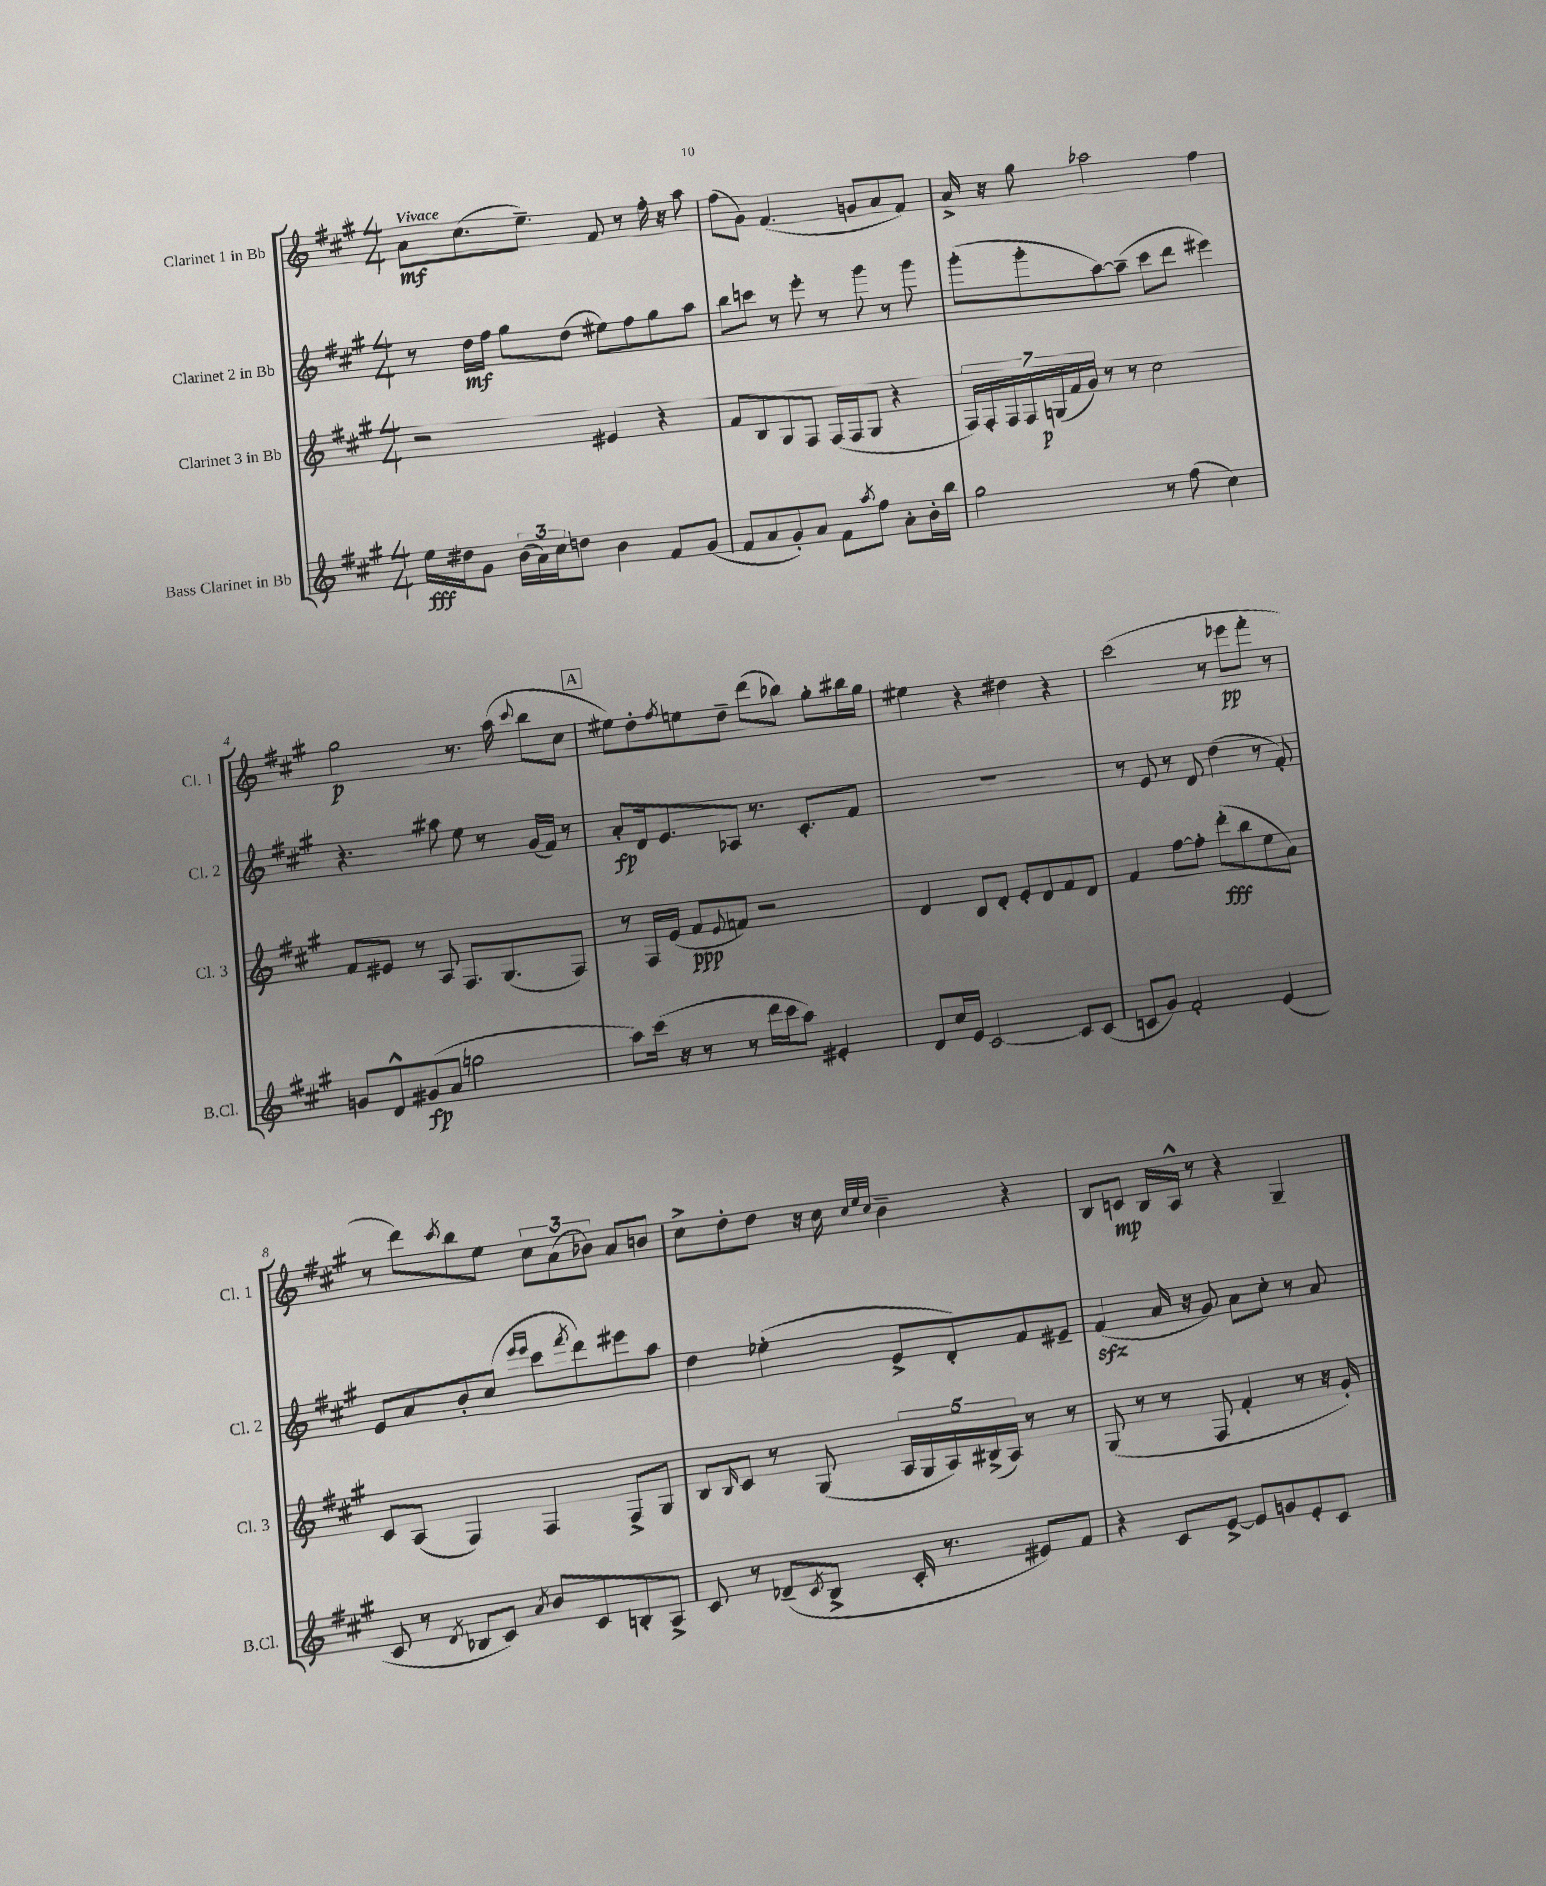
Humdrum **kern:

**kern	**kern	**kern	**kern
*staff4	*staff3	*staff2	*staff1
*clefG2	*clefG2	*clefG2	*clefG2
*k[f#c#g#]	*k[f#c#g#]	*k[f#c#g#]	*k[f#c#g#]
*M4/4	*M4/4	*M4/4	*M4/4
16ee	2r	8r	8a
16dd#	.	.	.
8g#	.	16dd	(8.cc#
.	.	16ff#	.
(24b	.	8gg#	.
24a)	.	.	.
.	.	.	8.ee~)
24cc#	.	.	.
8dd	.	(8dd	.
4b	4e#	8ee#)	8f#
.	.	8ff#	8r
8f#	4r	8gg#	16ff#'
.	.	.	16r
(8g#	.	8aa	8aa
=	=	=	=
8f#	8f#	8bb	(8ff#
8a	8B	8ccc	8g#)
8g#')	8G#	8r	(4.f#
8a	8F#	8eee'	.
8f#	(16F#	8r	.
.	16F#	.	.
8qaa	.	.	.
8ff#	8G#	8ggg#	8g
8a'	4r	8r	8a
16b'	.	8ggg#	8f#)
16bb	.	.	.
=	=	=	=
2gg#	28F#)	(8ggg#'	16a^
.	28F#'	.	.
.	.	.	16r
.	28F#	.	.
.	28F#	.	.
.	.	8ggg#'	8gg#
.	(28G	.	.
.	28f#	.	.
.	28g#)	.	.
.	8r	[8aa)	2aa-
.	8r	(8aa~]	.
8r	2cc#	8ccc#	.
(8ff#	.	8ddd	.
4cc#)	.	4eee#)	4ff#
=	=	=	=
8g	8f#	4.r	2gg#
8d^^	8e#	.	.
(8g#	8r	.	.
8a	8A	8aa#	.
2gg	8.F#	8ee	8.r
.	.	8r	.
.	(8.G#	.	(16aa
.	.	.	8qqccc#
.	.	(16g#	8bb
.	.	16f#)	.
.	8F#)	8r	8cc#
=	=	=	=
8aa)	8r	8a'	8ee#)
(16ccc#	16F#	16d	8dd'
16r	(16e	8.e	.
.	.	.	8qff#
8r	8f#	.	8ee
.	8qqe	.	.
8r	8f)	8A-	8dd~
16ddd	2r	8.r	(8ddd
16ccc#	.	.	.
8aa)	.	.	8bb-)
.	.	8.c#'	.
4e#'	.	.	8gg#'
.	.	8f#	16bb#
.	.	.	16gg#
=	=	=	=
8d	4d	1r	4ee#
16cc#	.	.	.
16e	.	.	.
[2c#	8B	.	4r
.	8d'	.	.
.	8e'	.	4dd#
.	8d	.	.
8c#]	8f#	.	4r
(8c#	8d	.	.
=	=	=	=
8c	4f#	8r	(2ccc#
8g#)	.	8e	.
2f#'	[8ff#	8r	.
.	8ff#']	8d	.
.	(8ddd'	(4dd	8r
.	8bb	.	8eee-
(4e	8ee	8r	8fff#'
.	8a)	8f#')	8r
=	=	=	=
8c#	8c#	8e	8r
8r	(8A	8a	8ddd)
8qd	.	.	8qccc#
8B-	4F#)	8b'	8bb
8c#)	.	(8cc#	8ee
.	.	16qqeee	.
8qa	.	16qqeee	.
8b	4F#	8ccc#	12cc#
.	.	.	(12a
.	.	8qfff#	.
8c#	.	8ddd)	.
.	.	.	12b-)
8B'	8F#^	8eee#	8a
8A^	8G#	8aa	8b
=	=	=	=
8c#	8B	4dd	8cc#^
.	16qqB	.	.
8r	8c#	.	8dd'
(8d-~	8r	(4ee-'	8dd
8qc#	.	.	.
8B^	(8G#	.	16r
.	.	.	16cc#
.	.	.	32qqcc#
.	.	.	32qqee
.	.	.	32qqcc#
16c#'	20A	8e^	4b~
.	20G#	.	.
8.r	.	.	.
.	20A)	.	.
.	.	8d')	.
.	(20B#^	.	.
.	20A)	.	.
8e#)	8r	8f#	4r
8f#	8r	8e#~	.
=	=	=	=
4r	(8G#	(4f#	8B
.	8r	.	8c
8c#	8r	16a	16B
.	.	16r	16A^^
[8e^	8F#	8g#)	8r
8e]	4f#'	8a	4r
8g	.	8cc#'	.
8e'	8r	8r	4G#~
8c#	16r	8a	.
.	16g#')	.	.
==	==	==	==
*-	*-	*-	*-
